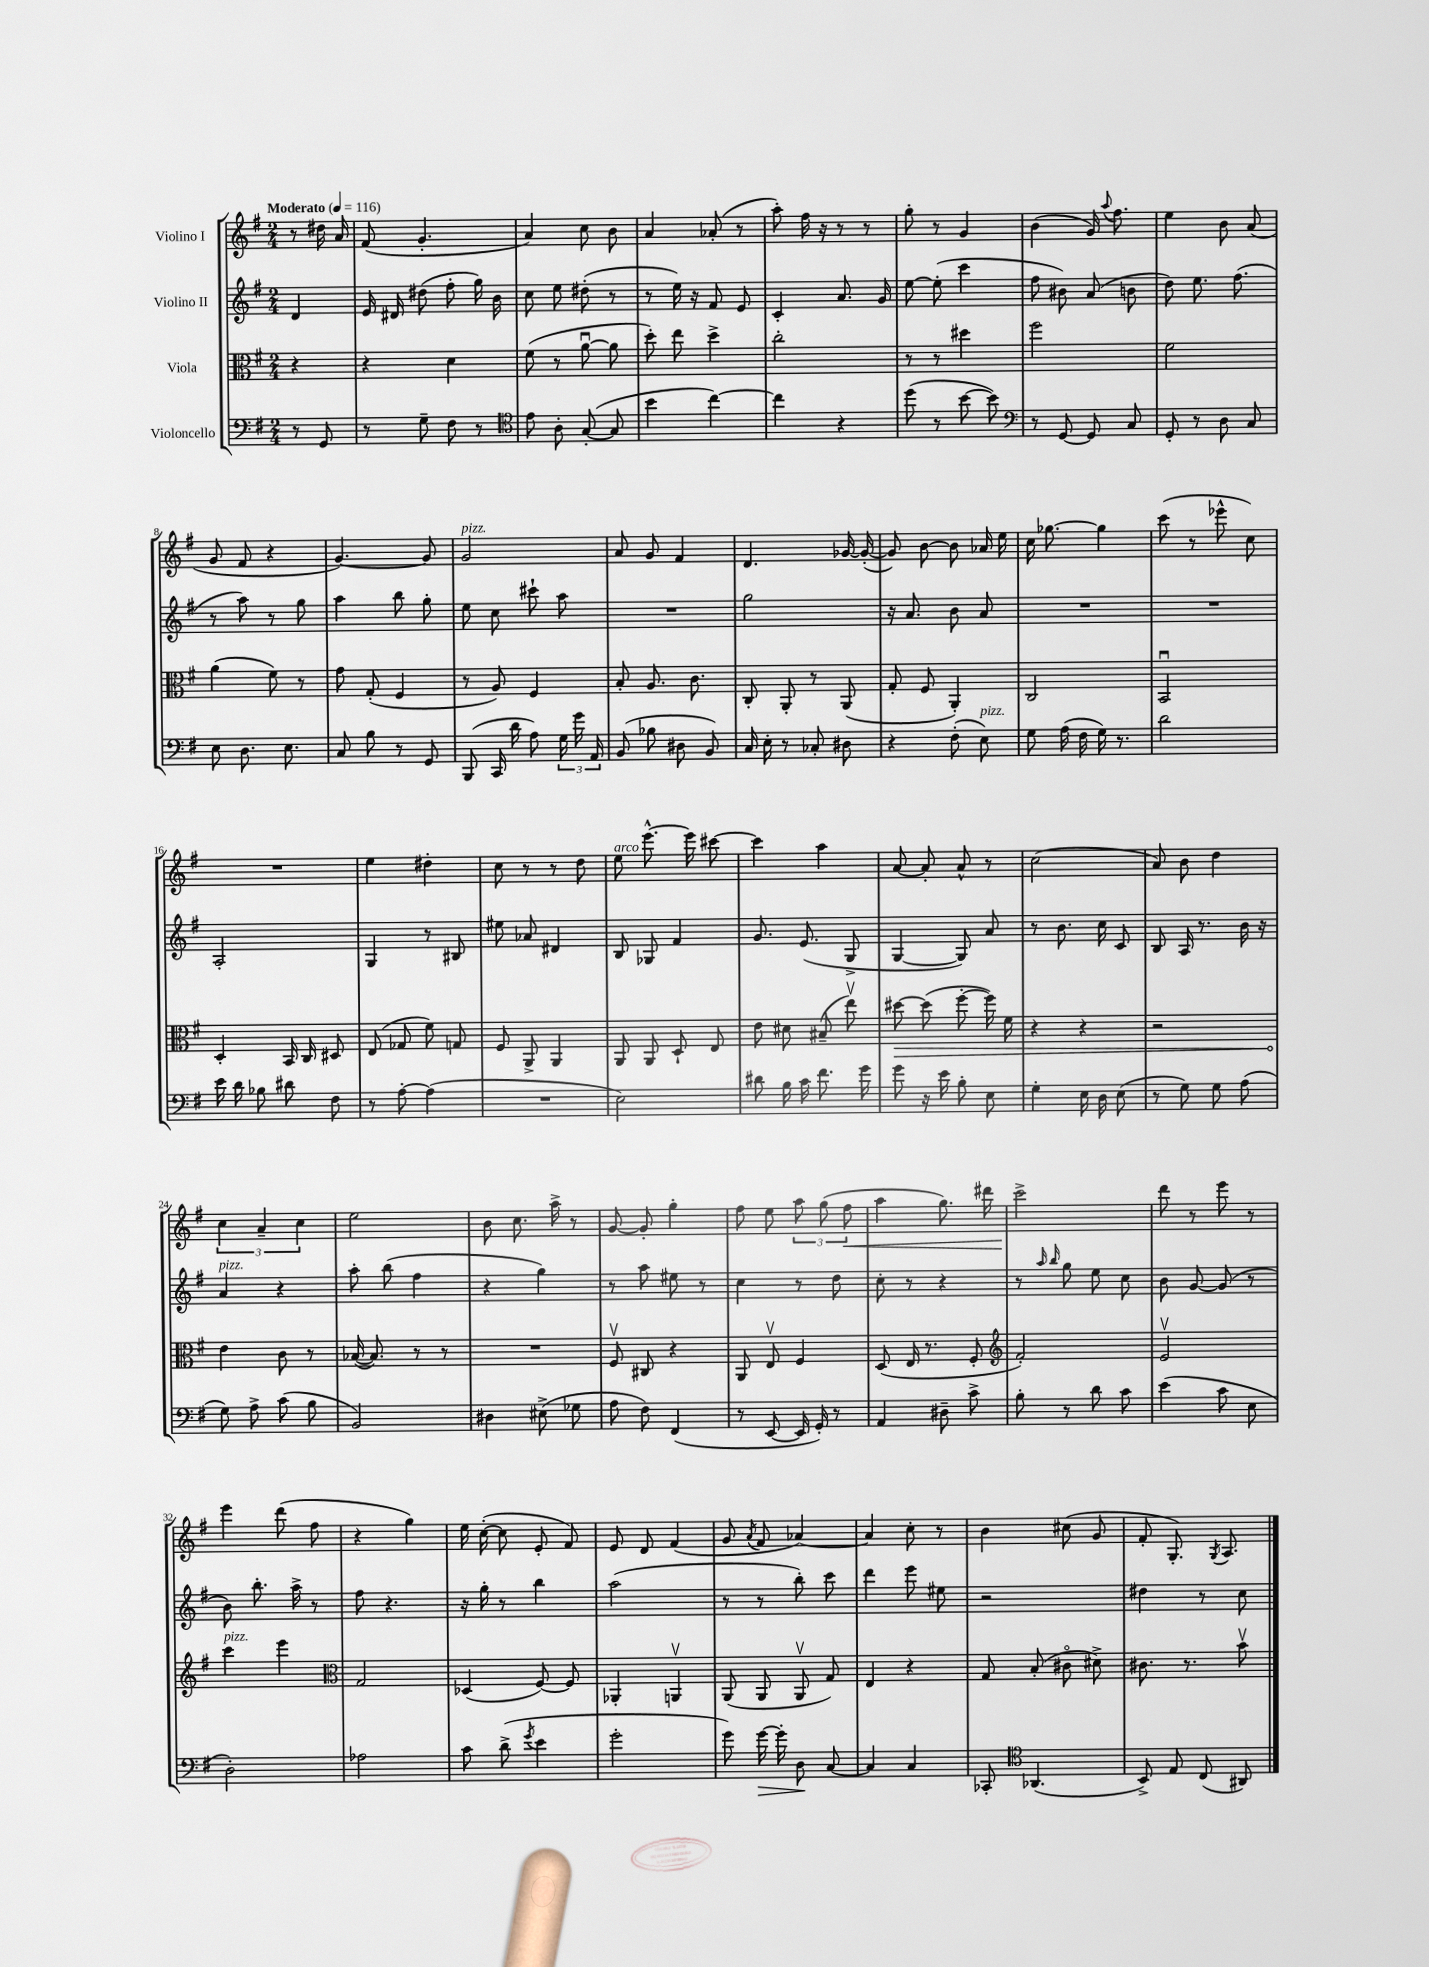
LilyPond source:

<<
\new StaffGroup <<
\new Staff = "s0" \with { instrumentName = "Violino I" } {
    \clef treble \key g \major \numericTimeSignature \time 2/4 \partial 4 \tempo "Moderato" 4 = 116
    \autoBeamOff r8 dis''16 a'16 |
    fis'8( g'4.-. |
    a'4) c''8 b'8 |
    a'4 aes'8-.( r8 |
    a''8-.) fis''16 r16 r8 r8 |
    g''8-. r8 g'4 |
    b'4( g'16) \appoggiatura { a''8 } fis''8. |
    e''4 b'8 a'8( |
    g'8 fis'8 r4 |
    g'4.~) g'8 |
    g'2^\markup { \italic "pizz." } |
    a'8 g'8 fis'4 |
    d'4. ges'16~ ges'16~-.( |
    ges'8) b'8~ b'8 aes'16 e''16 |
    c''16 ges''8.~ ges''4 |
    c'''8( r8 ees'''8-^ c''8) |
    R2 |
    e''4 dis''4-. |
    c''8 r8 r8 d''8 |
    e''8^\markup { \italic "arco" } e'''8.~-^ e'''16 cis'''8~ |
    cis'''4 a''4 |
    a'8~ a'8-. a'8-^ r8 |
    c''2( |
    a'8) b'8 d''4 |
    \tuplet 3/2 { c''4 a'4-- c''4 } |
    e''2 |
    b'8 c''8. a''16-> r8 |
    g'8~ g'8-. g''4-. |
    fis''8 e''8 \tuplet 3/2 { a''8 g''8( fis''8\< } |
    a''4 g''8.) dis'''16 |
    c'''2->\! |
    d'''8 r8 e'''8 r8 |
    e'''4 d'''8( fis''8 |
    r4 g''4) |
    e''16 c''16~-.( c''8 e'8-. fis'8) |
    e'8 d'8 fis'4( |
    g'8 \acciaccatura { a'8 } fis'8 aes'4~) |
    aes'4 c''8-. r8 |
    b'4 cis''8( g'8 |
    fis'8-. g8.-.) \acciaccatura { g8 } a8. \bar "|." |
}
\new Staff = "s1" \with { instrumentName = "Violino II" } {
    \clef treble \key g \major \numericTimeSignature \time 2/4 \partial 4
    \autoBeamOff d'4 |
    e'16 dis'16 dis''8( fis''8-. g''16) b'16 |
    c''8 e''8 dis''8-.( r8 |
    r8 e''16) r16 fis'8 e'8 |
    c'4-. a'8. g'16 |
    e''8~ e''8-.( c'''4 |
    fis''8 bis'8) a'8( b'8 |
    d''8) e''8. fis''8.( |
    r8 a''8) r8 g''8 |
    a''4 b''8 g''8-. |
    e''8 c''8 cis'''8-! a''8 |
    R2 |
    g''2 |
    r16 a'8. b'8 a'8 |
    R2 |
    R2 |
    a2-. |
    g4 r8 bis8 |
    eis''8 aes'8 dis'4 |
    b8 ges8 fis'4 |
    g'8. e'8.( g8-> |
    g4~ g8) a'8 |
    r8 b'8. c''16 c'8 |
    b8 a16 r8. b'16 r16 |
    a'4^\markup { \italic "pizz." } r4 |
    a''8-. b''8( fis''4 |
    r4 g''4) |
    r8 a''8 eis''8 r8 |
    c''4 r8 d''8 |
    c''8-. r8 r4 |
    r8 \grace { a''16 b''16 } g''8 e''8 c''8 |
    b'8 g'8~ g'8( r8 |
    b'8) b''8.-. a''16-> r8 |
    fis''8 r4. |
    r16 g''16-. r8 b''4 |
    a''2( |
    r8 r8 b''8-.) c'''8 |
    d'''4 e'''8 eis''8 |
    r2 |
    dis''4 r8 c''8 \bar "|." |
}
\new Staff = "s2" \with { instrumentName = "Viola" } {
    \clef alto \key g \major \numericTimeSignature \time 2/4 \partial 4
    \autoBeamOff r4 |
    r4 d'4 |
    fis'8( r8 a'8~\downbow a'8 |
    d''8-.) e''8 d''4-> |
    c''2-. |
    r8 r8 dis''4 |
    fis''2 |
    fis'2 |
    a'4( fis'8) r8 |
    g'8 g8-.( fis4 |
    r8 a8) fis4 |
    b8-. a8. c'8. |
    c8-. a,8-. r8 a,8( |
    g8-. fis8 a,4-.) |
    c2 |
    b,2\downbow |
    d4-. b,16 c16 dis8 |
    e8( ges8 fis'8) g8 |
    fis8 a,8-> a,4 |
    a,8 a,8 d8-! e8 |
    e'8 dis'8 bis8--( e''8\upbow) |
    \once \override Hairpin.circled-tip = ##t dis''8~\> dis''8( fis''8~-. fis''16) fis'16 |
    r4 r4 |
    r2 |
    e'4\! c'8 r8 |
    bes16~( bes8.) r8 r8 |
    R2 |
    fis8\upbow cis8 r4 |
    a,8 e8\upbow fis4 |
    d8( e16 r8. fis8-. |
    \clef treble fis'2-.) |
    e'2\upbow |
    c'''4^\markup { \italic "pizz." } e'''4 |
    \clef alto g2 |
    des4( fis8~) fis8 |
    aes,4-. a,4\upbow |
    a,8( a,8 a,8\upbow g8) |
    e4 r4 |
    g8 b8-.( cis'8\flageolet dis'8->) |
    cis'8. r8. b'8\upbow \bar "|." |
}
\new Staff = "s3" \with { instrumentName = "Violoncello" } {
    \clef bass \key g \major \numericTimeSignature \time 2/4 \partial 4
    \autoBeamOff r8 g,8 |
    r8 g8-- fis8 r8 |
    \clef tenor e'8 a8-. g8~-.( g8 |
    b'4 c''4~) |
    c''4 r4 |
    d''8( r8 b'8~ b'8) |
    \clef bass r8 g,8~ g,8 c8 |
    g,8-. r8 d8 c8 |
    e8 d8. e8. |
    c8 b8 r8 g,8 |
    b,,8( c,16 d'16 a8) \tuplet 3/2 { g16 g'16 a,16 } |
    b,8( bes8 dis8 b,8) |
    c16 e16-. r8 ces8-. dis8 |
    r4 fis8-.( e8^\markup { \italic "pizz." }) |
    g8 a16( fis16 g16) r8. |
    d'2 |
    e'16 d'16 bes8 dis'8 fis8 |
    r8 a8~-. a4( |
    R2 |
    e2) |
    dis'8 b16 c'16 fis'8. g'16 |
    g'8 r16 e'16 b8-. e8 |
    g4-. e16 d16 e8( |
    r8 g8) g8 a8( |
    g8) a8-> c'8( b8 |
    b,2) |
    dis4 eis8->( ges8 |
    a8 fis8) fis,4( |
    r8 e,8~ e,16 g,16-.) r8 |
    a,4 dis8-- c'8-> |
    b8-. r8 d'8 c'8 |
    e'4( c'8 e8 |
    d2-.) |
    aes2 |
    c'8 d'8->( \acciaccatura { g'8 } e'4 |
    g'2-. |
    g'8) g'16~\> g'16-. d8\! c8~ |
    c4 c4 |
    ces,8-. \clef tenor aes,4.( |
    b,8->) e8 c8( ais,8) \bar "|." |
}
>>
>>
